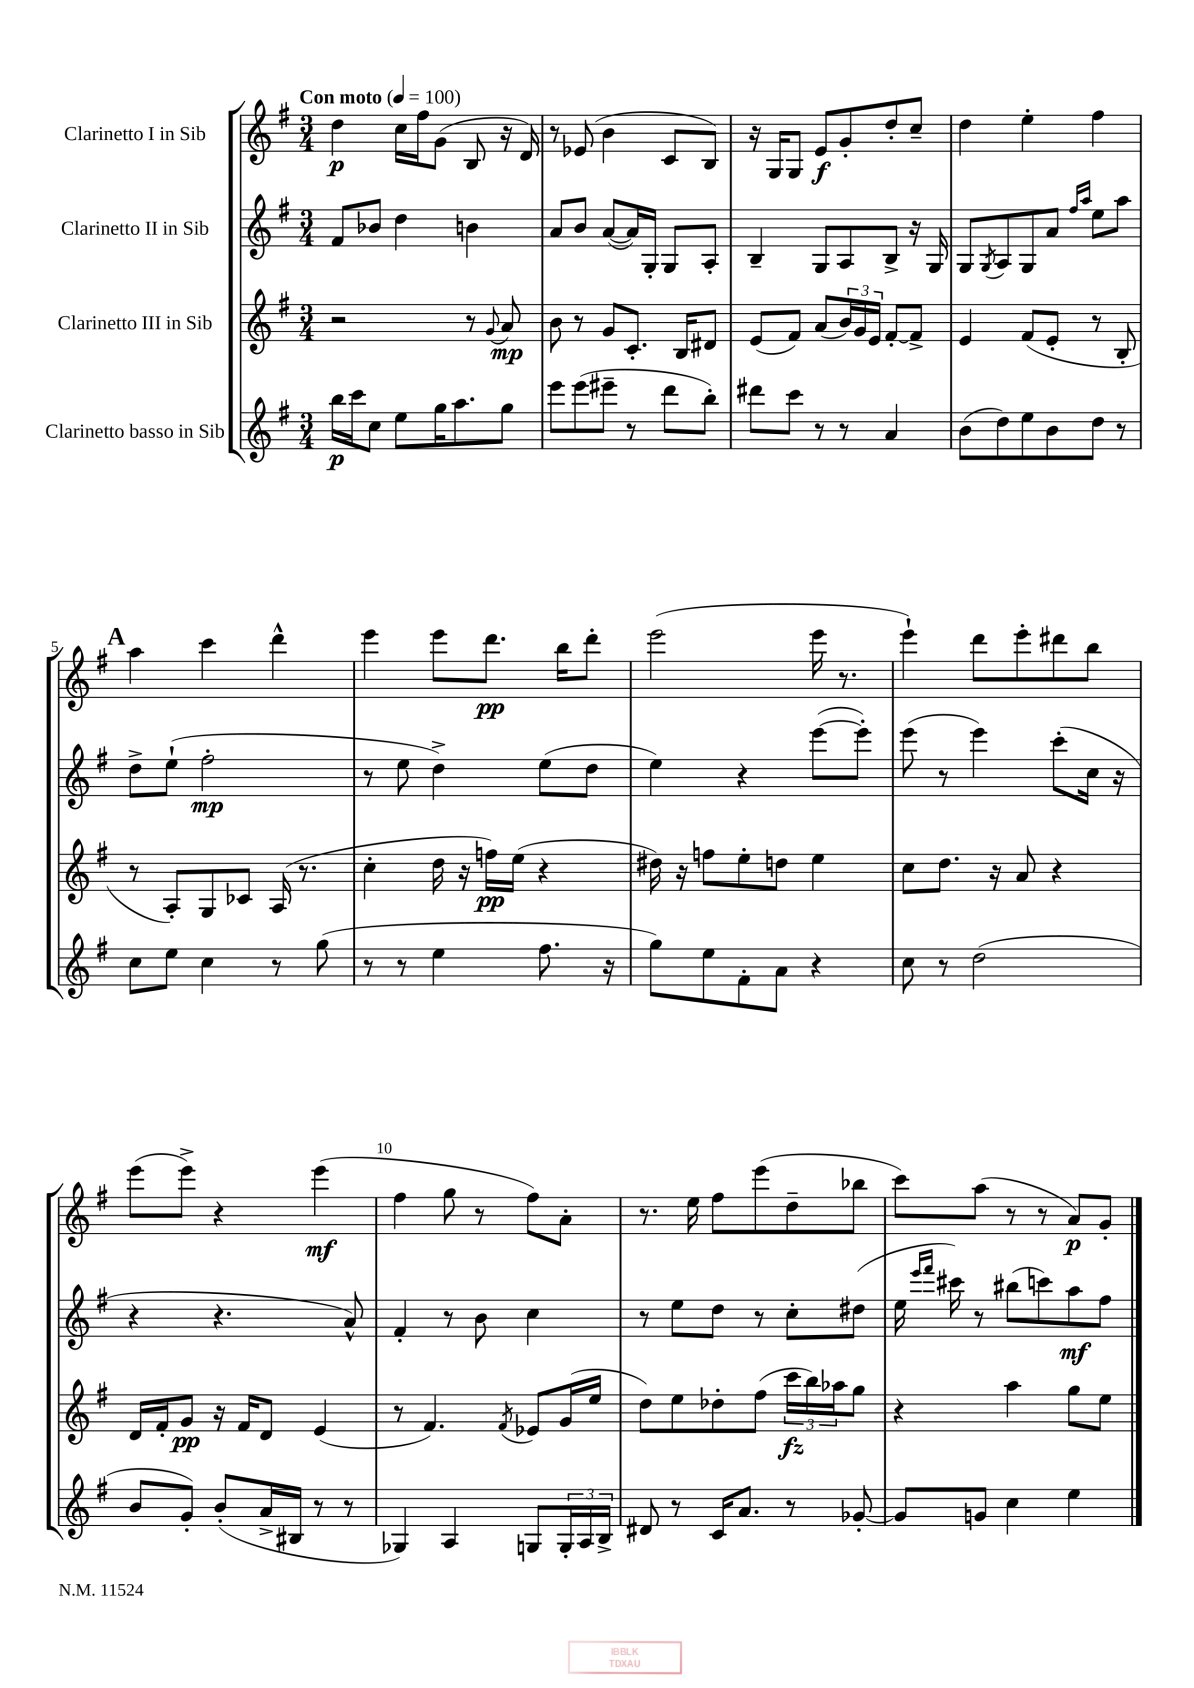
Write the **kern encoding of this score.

**kern	**kern	**kern	**kern
*staff4	*staff3	*staff2	*staff1
*clefG2	*clefG2	*clefG2	*clefG2
*k[f#]	*k[f#]	*k[f#]	*k[f#]
*M3/4	*M3/4	*M3/4	*M3/4
*MM100	*MM100	*MM100	*MM100
16bb\LL	2r	8f#/L	4dd\
16ccc\J	.	.	.
8cc\J	.	8b-/J	.
8ee\L	.	4dd\	16cc\LL
.	.	.	16ff#\J
16gg\K	.	.	(8g\J
8.aa\	.	.	.
.	8r	4b\	8B/
.	8qqg/	.	.
8gg\J	8a/	.	16r
.	.	.	16d/)
=	=	=	=
8eee\L	8b\	8a/L	8r
(8eee\	8r	8b/J	(8e-/
8eee#~\J	8g/L	([8a/L	4b\
8r	8.c'/J	16a/]L)	.
.	.	16G'/JJ	.
8ddd\L	.	8G/L	8c/L
.	16B/LK	.	.
8bb'\J)	8d#/J	8A'/J	8B/J)
=	=	=	=
8ddd#\L	(8e/L	4B~/	16r
.	.	.	16G/LK
8ccc\J	8f#/J)	.	8G/J
8r	(8a/L	8G/L	8e/L
8r	24b/L)	8A/	8g'/
.	24g/	.	.
.	24e/JJ	.	.
4a/	[8f#'/L	8B^/J	8dd'/
.	8f#^/]J	16r	8cc~/J
.	.	16G/	.
=	=	=	=
(8b\L	4e/	8G/L	4dd\
.	.	8qG/	.
8dd\)	.	8A/	.
8ee\	(8f#/L	8G/	4ee'\
8b\	8e'/J	8a/J	.
.	.	16qqff#/LL	.
.	.	16qqaa/JJ	.
8dd\J	8r	8ee\L	4ff#\
8r	8B'/	8aa\J	.
=	=	=	=
8cc\L	8r	8dd^\L	4aa\
8ee\J	8A'/L)	(8ee`\J	.
4cc\	8G/	2ff#'\	4ccc\
.	8c-/J	.	.
8r	(16A/	.	4ddd^^\
.	8.r	.	.
(8gg\	.	.	.
=	=	=	=
8r	4cc'\	8r	4eee\
8r	.	8ee\	.
4ee\	16dd\	4dd^\)	8eee\L
.	16r	.	.
.	16ff\LL)	.	8.ddd\J
.	(16ee\JJ	.	.
8.ff#\	4r	(8ee\L	.
.	.	.	16bb\LK
.	.	8dd\J	8ddd'\J
16r	.	.	.
=	=	=	=
8gg\L)	16dd#\)	4ee\)	(2eee\
.	16r	.	.
8ee\	8ff\L	.	.
8f#'\	8ee'\	4r	.
8a\J	8dd\J	.	.
4r	4ee\	([8eee\L	16eee\
.	.	.	8.r
.	.	8eee'\]J)	.
=	=	=	=
8cc\	8cc\L	(8eee\	4eee`\)
8r	8.dd\J	8r	.
(2dd\	.	4eee\)	8ddd\L
.	16r	.	.
.	8a/	.	8eee'\
.	4r	(8ccc'\L	8ddd#\
.	.	16cc\Jk	8bb\J
.	.	16r	.
=	=	=	=
8b/L	16d/LL	4r	(8eee\L
.	16f#'/J	.	.
8g'/J)	8g/J	.	8eee^\J)
(8b'/L	16r	4.r	4r
.	16f#/LK	.	.
16a^/L	8d/J	.	.
16B#/JJ	.	.	.
8r	(4e/	.	(4eee\
8r	.	8a^^/)	.
=	=	=	=
4G-/)	8r	4f#'/	4ff#\
.	4.f#/)	.	.
4A/	.	8r	8gg\
.	.	8b\	8r
.	8qf#/	.	.
8G/L	8e-/L	4cc\	8ff#\L)
24G'/L	(16g/L	.	8a'\J
24A/	.	.	.
.	16ee/JJ	.	.
24B^/JJ	.	.	.
=	=	=	=
8d#/	8dd\L)	8r	8.r
8r	8ee\	8ee\L	.
.	.	.	16ee\
16c/LK	8dd-'\	8dd\J	8ff#\L
8.a/J	.	.	.
.	(8ff#\J	8r	(8eee\
8r	24ccc\LL	8cc'\L	8dd~\
.	24bb\)	.	.
.	24aa-\J	.	.
[8g-'/	8gg\J	(8dd#\J	8bb-\J
=	=	=	=
8g-/]L	4r	16ee\	8ccc\L)
.	.	16qqeee/LL	.
.	.	16qqfff#/JJ	.
.	.	16ccc#\)	.
8g/J	.	8r	(8aa\J
4cc\	4aa\	(8bb#\L	8r
.	.	8ccc\)	8r
4ee\	8gg\L	8aa\	8a/L)
.	8ee\J	8ff#\J	8g'/J
==	==	==	==
*-	*-	*-	*-
